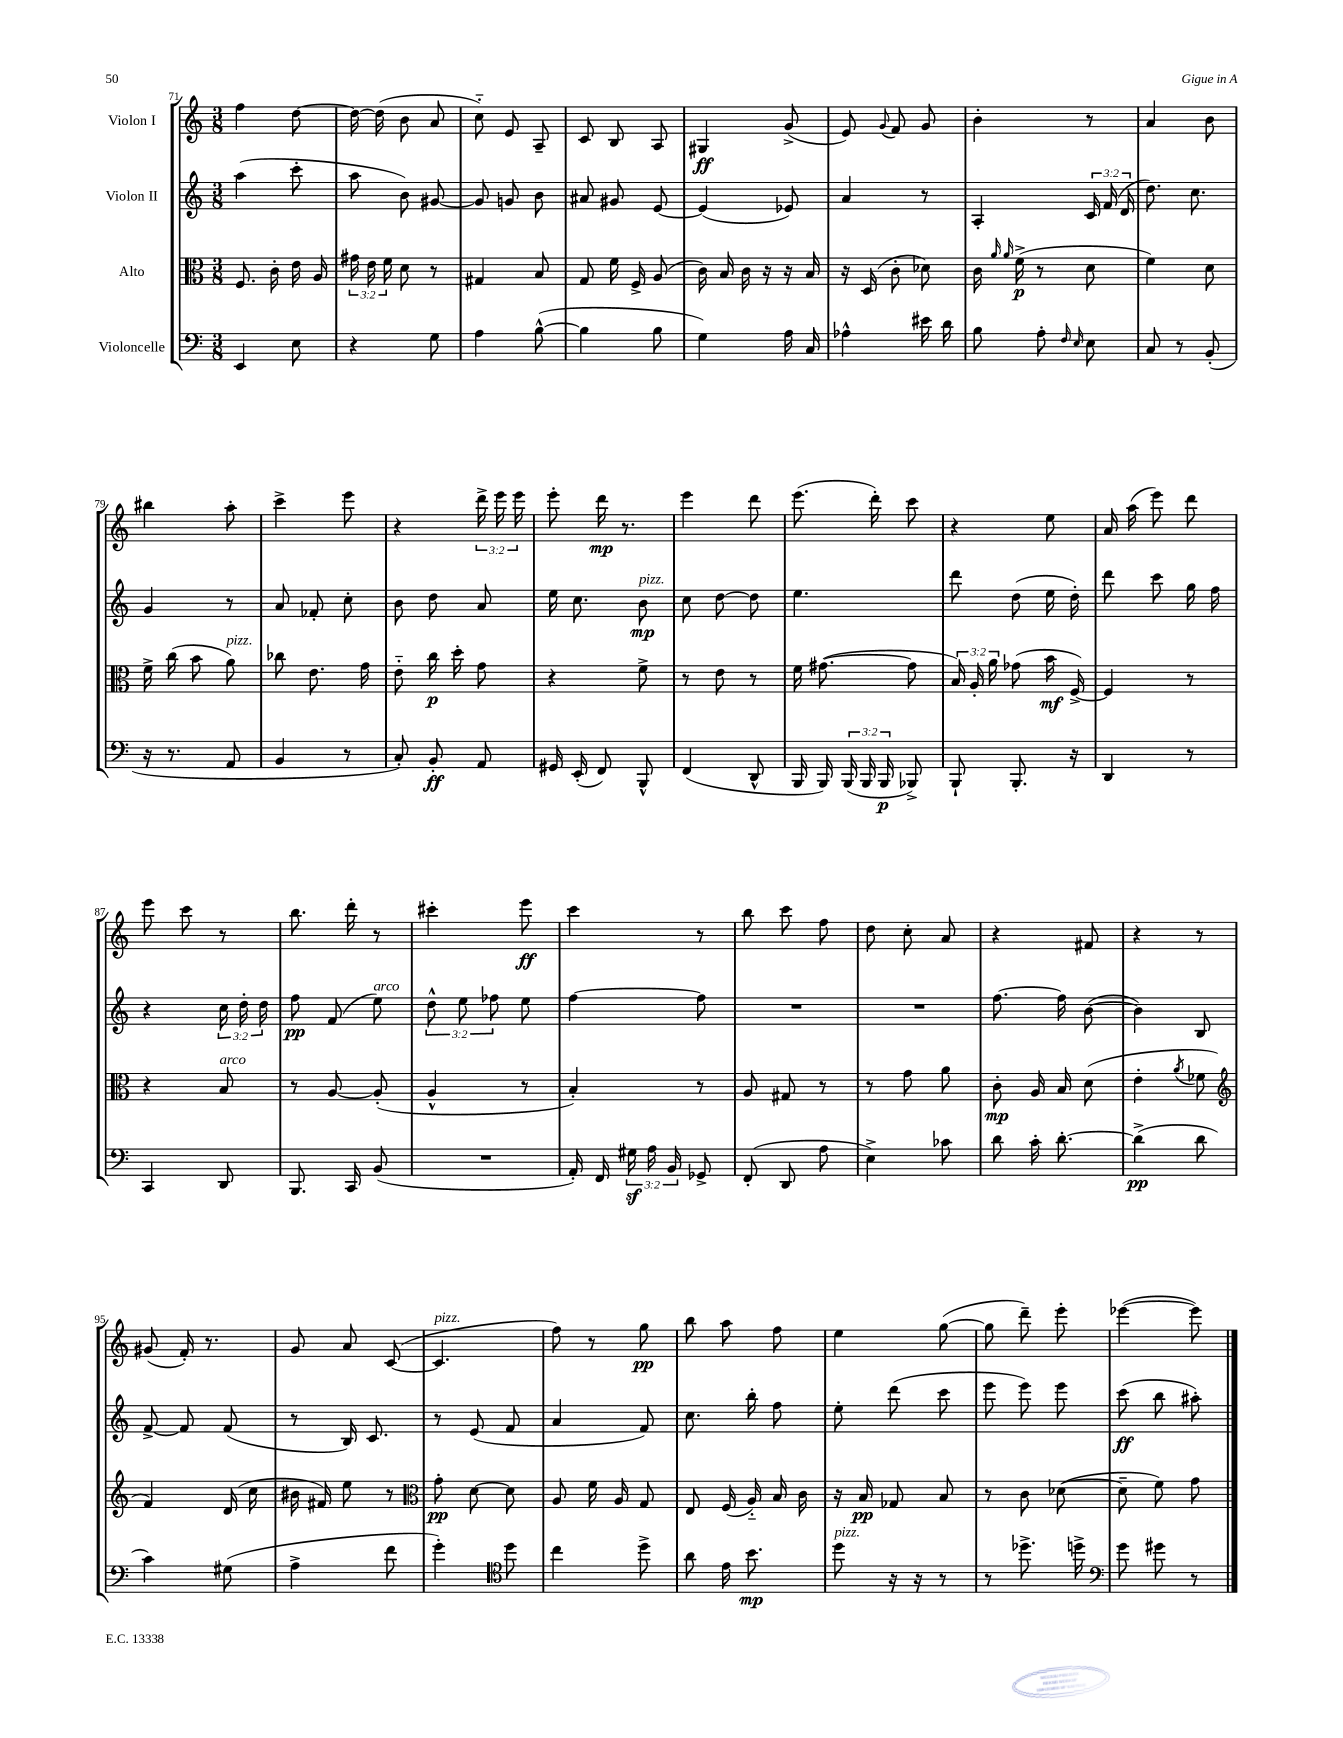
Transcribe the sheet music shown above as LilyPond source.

<<
\new StaffGroup <<
\new Staff = "s0" \with { instrumentName = "Violon I" } {
    \clef treble \key c \major \numericTimeSignature \time 3/8 \override Staff.TupletNumber.text = #tuplet-number::calc-fraction-text
    \autoBeamOff f''4 d''8~ |
    d''16~ d''16( b'8 a'8 |
    c''8-_) e'8 a8-- |
    c'8 b8 a8 |
    gis4\ff g'8->( |
    e'8) \appoggiatura { g'8 } f'8 g'8 |
    b'4-. r8 |
    a'4 b'8 |
    bis''4 a''8-. |
    c'''4-> e'''8 |
    r4 \tuplet 3/2 { d'''16-> e'''16 e'''16 } |
    e'''8-. d'''16\mp r8. |
    e'''4 d'''8 |
    e'''8.( d'''16-.) c'''8 |
    r4 e''8 |
    a'16 a''16( e'''8) d'''8 |
    e'''8 c'''8 r8 |
    b''8. d'''16-. r8 |
    cis'''4-. e'''8\ff |
    c'''4 r8 |
    b''8 c'''8 f''8 |
    d''8 c''8-. a'8 |
    r4 fis'8 |
    r4 r8 |
    gis'8( f'16-.) r8. |
    g'8 a'8 c'8~( |
    c'4.^\markup { \italic "pizz." } |
    f''8) r8 g''8\pp |
    b''8 a''8 f''8 |
    e''4 g''8~( |
    g''8 d'''8--) e'''8-. |
    ees'''4~( ees'''8) \bar "|." |
}
\new Staff = "s1" \with { instrumentName = "Violon II" } {
    \clef treble \key c \major \numericTimeSignature \time 3/8 \override Staff.TupletNumber.text = #tuplet-number::calc-fraction-text
    \autoBeamOff a''4( c'''8-. |
    a''8 b'8) gis'8~ |
    gis'8 g'8 b'8 |
    ais'8 gis'8 e'8~ |
    e'4( ees'8) |
    a'4 r8 |
    a4-. \tuplet 3/2 { c'16 f'16( d'16 } |
    d''8.) c''8. |
    g'4 r8 |
    a'8 fes'8-. c''8-. |
    b'8 d''8 a'8 |
    e''16 c''8. b'8\mp^\markup { \italic "pizz." } |
    c''8 d''8~ d''8 |
    e''4. |
    d'''8 d''8( e''16 d''16-.) |
    d'''8 c'''8 g''16 f''16 |
    r4 \tuplet 3/2 { c''16 d''16-. d''16 } |
    f''8\pp f'8( e''8^\markup { \italic "arco" }) |
    \tuplet 3/2 { d''8-^ e''8 fes''8 } e''8 |
    f''4~ f''8 |
    R4. |
    R4. |
    f''8.~ f''16 b'8~( |
    b'4) b8 |
    f'8~-> f'8 f'8( |
    r8 b16) c'8. |
    r8 e'8( f'8 |
    a'4 f'8) |
    c''8. b''16-. f''8 |
    e''8-. d'''8( c'''8 |
    e'''8 e'''8) e'''8 |
    c'''8\ff( b''8 ais''8-.) \bar "|." |
}
\new Staff = "s2" \with { instrumentName = "Alto" } {
    \clef alto \key c \major \numericTimeSignature \time 3/8 \override Staff.TupletNumber.text = #tuplet-number::calc-fraction-text
    \autoBeamOff f8. c'16-. e'16 a16 |
    \tuplet 3/2 { gis'16 e'16 f'16 } d'8 r8 |
    gis4 b8 |
    g8 f'16 f16-> a8( |
    c'16) b16 c'16 r16 r16 b16 |
    r16 d16( c'8-. des'8) |
    c'16 \grace { a'16 a'16 } f'16->\p( r8 d'8 |
    f'4) d'8 |
    f'16-> c''16( b'8 a'8^\markup { \italic "pizz." }) |
    ces''8 e'8. g'16 |
    e'8-_ c''16\p d''16-. g'8 |
    r4 f'8-> |
    r8 e'8 r8 |
    f'16 gis'8.~( gis'8 |
    \tuplet 3/2 { b16) a16-. a'16 } ges'8( b'16\mf f16~->) |
    f4 r8 |
    r4 b8^\markup { \italic "arco" } |
    r8 a8~ a8-.( |
    a4-^ r8 |
    b4-.) r8 |
    a8 gis8 r8 |
    r8 g'8 a'8 |
    c'8-.\mp a16 b16 d'8( |
    e'4-. \acciaccatura { a'8 } fes'8 |
    \clef treble f'4) d'16( c''16 |
    bis'16 fis'16) e''8 r8 |
    \clef alto g'8-.\pp d'8~ d'8 |
    a8 f'16 a16 g8 |
    e8 f16( a16-_) b16 c'16 |
    r16 b16\pp ges8 b8 |
    r8 c'8 des'8~( |
    des'8-- f'8) g'8 \bar "|." |
}
\new Staff = "s3" \with { instrumentName = "Violoncelle" } {
    \clef bass \key c \major \numericTimeSignature \time 3/8 \override Staff.TupletNumber.text = #tuplet-number::calc-fraction-text
    \autoBeamOff e,4 e8 |
    r4 g8 |
    a4 b8~-^( |
    b4 b8 |
    g4) a16 c16 |
    aes4-^ eis'16 d'16 |
    b8 a8-. \grace { f16 e16 } e8 |
    c8 r8 b,8-.( |
    r16 r8. a,8 |
    b,4 r8 |
    c8-.) b,8-.\ff a,8 |
    gis,16 e,16-.( f,8) b,,8-^ |
    f,4( d,8-^ |
    b,,16 b,,16) \tuplet 3/2 { b,,16( b,,16 b,,16\p } bes,,8->) |
    b,,8-! b,,8.-. r16 |
    d,4 r8 |
    c,4 d,8 |
    b,,8. c,16 b,8( |
    R4. |
    a,16-.) f,16 \tuplet 3/2 { gis16\sf a16 b,16 } ges,8-> |
    f,8-.( d,8 a8 |
    e4->) ces'8 |
    d'8 c'16-. d'8.~-. |
    d'4->\pp( d'8 |
    c'4) gis8( |
    a4-> f'8 |
    g'4-.) \clef tenor d''8 |
    c''4 d''8-> |
    a'8 e'16 b'8.\mp |
    d''8^\markup { \italic "pizz." } r16 r16 r8 |
    r8 des''8.-> d''16-> |
    \clef bass g'8 gis'8 r8 \bar "|." |
}
>>
>>
\layout { \context { \Score currentBarNumber = #71 } }
